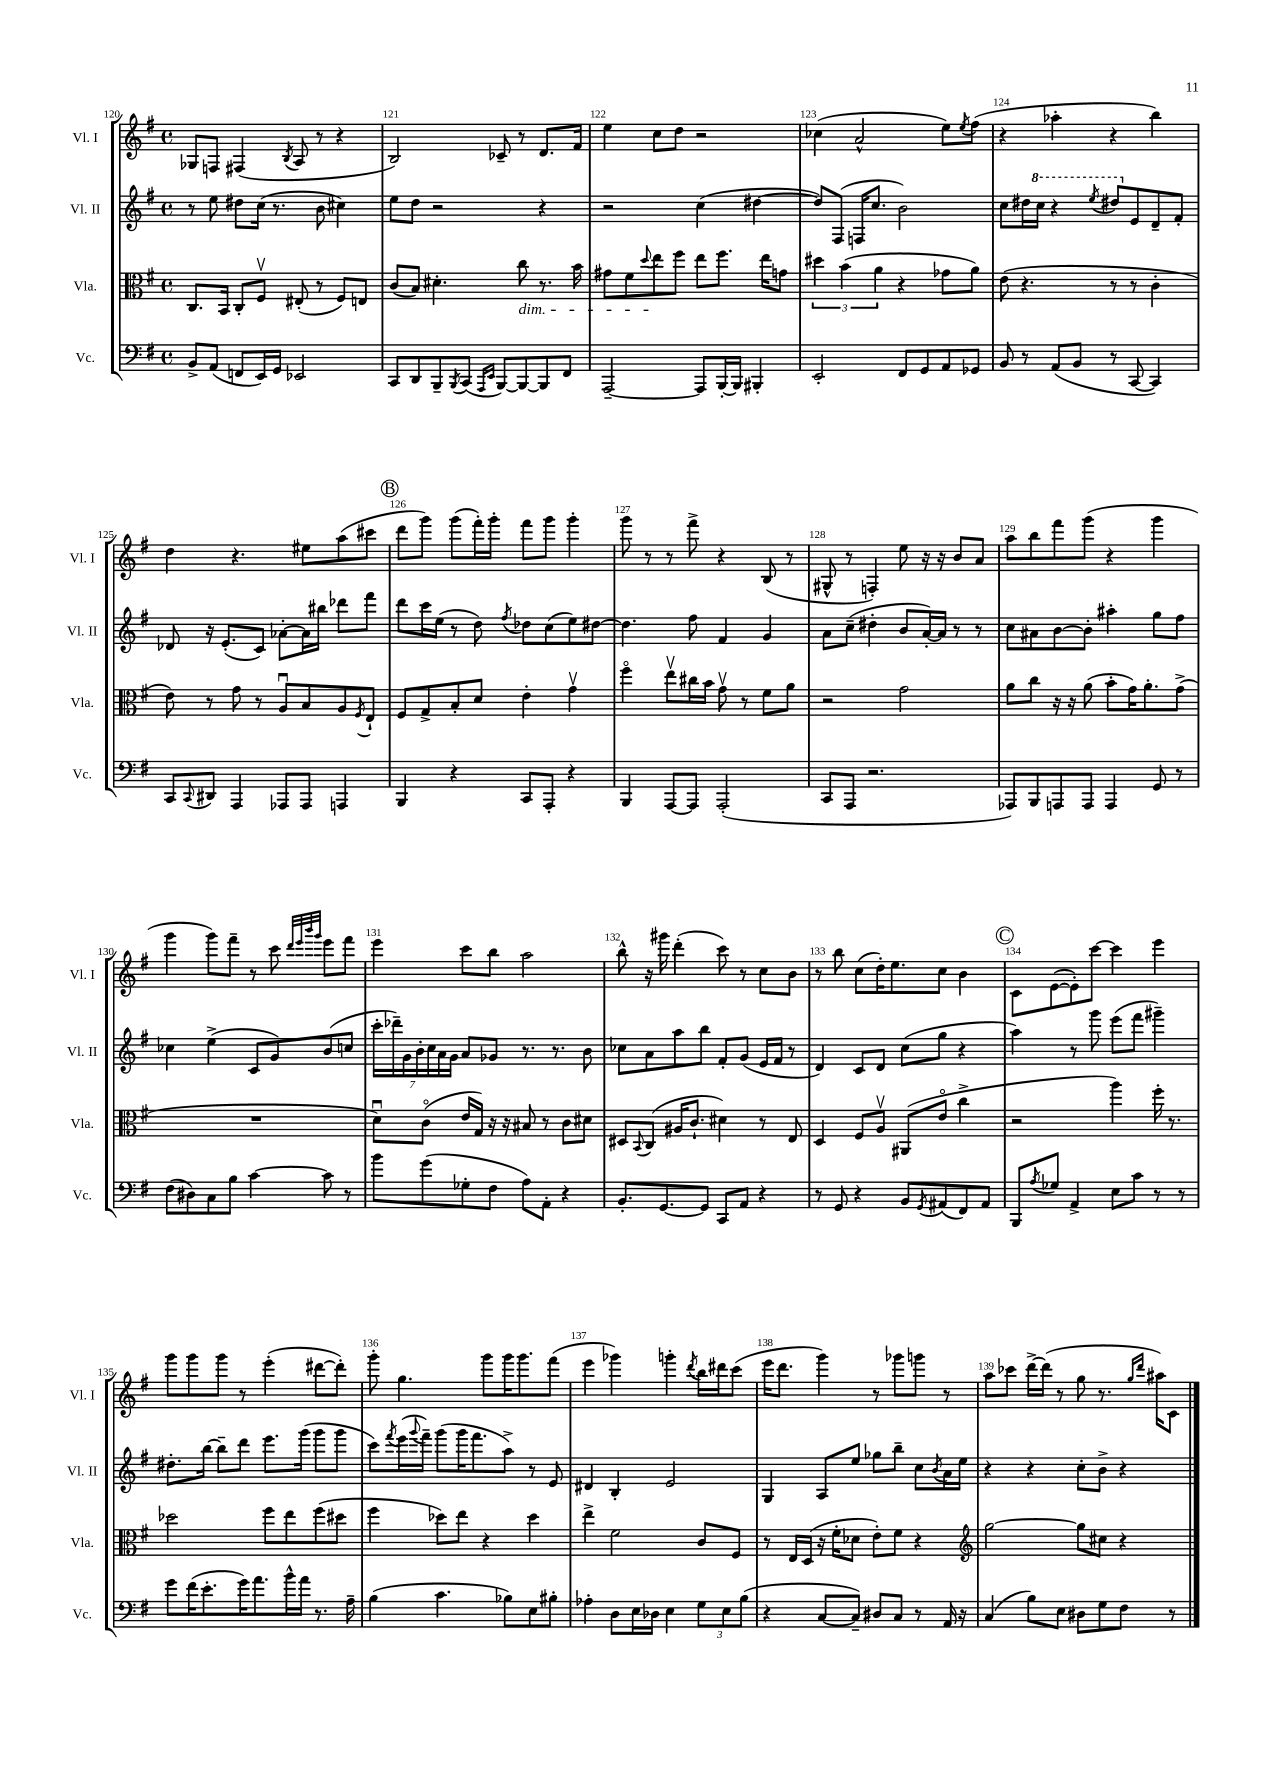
<<
\new StaffGroup <<
\new Staff = "s0" \with { instrumentName = "Vl. I" shortInstrumentName = "Vl. I" } {
    \clef treble \key g \major \defaultTimeSignature \time 4/4
    ges8 f8 fis4( \acciaccatura { b8 } a8 r8 r4 |
    b2) ces'8-- r8 d'8. fis'16 |
    e''4 c''8 d''8 r2 |
    ces''4( a'2-^ e''8) \acciaccatura { e''8 } fis''8( |
    r4 aes''4-. r4 b''4) |
    d''4 r4. eis''8 a''8( cis'''8 |
    \mark \markup { \circle "B" } d'''8 g'''8) g'''8( fis'''16-.) g'''16-. fis'''8 g'''8 g'''4-. |
    g'''8 r8 r8 fis'''8-> r4 b8( r8 |
    gis8-^ r8 f4-.) e''8 r16 r16 b'8 a'8 |
    a''8 b''8 fis'''8 g'''8( r4 g'''4 |
    g'''4 g'''8) fis'''8-- r8 c'''8 \grace { d'''32 e'''32 b'''32 g'''32 } e'''8 fis'''8 |
    e'''4 c'''8 b''8 a''2 |
    b''8-^ r16 gis'''16 d'''4-.( c'''8) r8 c''8 b'8 |
    r8 b''8 c''8( d''16-.) e''8. c''8 b'4 |
    \mark \markup { \circle "C" } c'8 e'8~( e'8-.) c'''8~ c'''4 e'''4 |
    g'''8 g'''8 g'''8 r8 e'''4-.( dis'''8~ dis'''8-.) |
    g'''8-. g''4. g'''8 g'''16 g'''8. fis'''8( |
    e'''4 ges'''4) g'''4-. \acciaccatura { d'''8 } b''16 dis'''16 c'''8( |
    e'''16 d'''8. g'''4) r8 ges'''8 g'''8 r8 |
    a''8 ces'''8 d'''16~-> d'''16( r8 g''8 r8. \grace { g''16 d'''16 } ais''16) c'8 \bar "|." |
}
\new Staff = "s1" \with { instrumentName = "Vl. II" shortInstrumentName = "Vl. II" } {
    \clef treble \key g \major \defaultTimeSignature \time 4/4
    r8 e''8 dis''8 c''16( r8. b'8 cis''4) |
    e''8 d''8 r2 r4 |
    r2 c''4( dis''4~ |
    dis''8) fis8( f16 c''8. b'2) |
    c''8 dis''16 \ottava #1 c'''16 r4 \acciaccatura { e'''8 } dis'''8 \ottava #0 e'8 d'8-- fis'8-. |
    des'8 r16 e'8.-.( c'8) aes'8~-. aes'16 bis''16 des'''8 fis'''8 |
    \mark \markup { \circle "B" } d'''8 c'''16 e''16( r8 d''8) \acciaccatura { fis''8 } des''8 c''8( e''8) dis''8~ |
    dis''4. fis''8 fis'4 g'4 |
    a'8 c''8--( dis''4-. b'8 a'16~-.) a'16 r8 r8 |
    c''8 ais'8 b'8~ b'8-. ais''4-. g''8 fis''8 |
    ces''4 e''4->( c'8 g'8) b'8( c''8 |
    \tuplet 7/4 { c'''16-. des'''16--) g'16 b'16-. c''16 a'16 g'16 } a'8 ges'8 r8. r8. b'8 |
    ces''8 a'8 a''8 b''8 fis'8-. g'8( e'16 fis'16 r8 |
    d'4) c'8 d'8 c''8( g''8 r4 |
    \mark \markup { \circle "C" } a''4) r8 g'''8 e'''8( fis'''8 gis'''4--) |
    dis''8.-. b''16~ b''8-- d'''8 e'''8. g'''16( g'''8 g'''8 |
    c'''8) \acciaccatura { fis'''8 } e'''16( \appoggiatura { g'''8 } fis'''16--) g'''8( g'''16 fis'''8. a''8->) r8 e'8 |
    dis'4 b4-. e'2 |
    g4 a8 e''8 ges''8 b''8-- c''8 \acciaccatura { b'8 } a'16 e''16 |
    r4 r4 c''8-. b'8-> r4 \bar "|." |
}
\new Staff = "s2" \with { instrumentName = "Vla." shortInstrumentName = "Vla." } {
    \clef alto \key g \major \defaultTimeSignature \time 4/4
    c8. b,16 c8-. fis8\upbow eis8-.( r8 fis8) e8 |
    c'8( b8) dis'4.-. c''8\dim r8. b'16 |
    gis'8 fis'8 \appoggiatura { d''8 } e''8\! fis''8 e''8 fis''8. e''16 g'8 |
    \tuplet 3/2 { dis''4 b'4( a'4 } r4 ges'8 a'8) |
    e'8( r4. r8 r8 c'4-. |
    e'8) r8 g'8 r8 a8\downbow b8 a8 \acciaccatura { fis8 } e8-! |
    \mark \markup { \circle "B" } fis8 g8-> b8-. d'8 e'4-. g'4\upbow |
    fis''4\flageolet e''8\upbow cis''16 b'16 g'8\upbow r8 fis'8 a'8 |
    r2 g'2 |
    a'8 c''8 r16 r16 a'8( b'8-. g'16) a'8.-. g'8->( |
    R1 |
    d'8\downbow) c'8\flageolet( e'16 g16) r16 r16 bis8 r8 c'8 dis'8 |
    dis8 \appoggiatura { b,8 } c8( ais16 c'8.-! dis'4) r8 e8 |
    d4 fis8 a8\upbow ais,8( e'8\flageolet c''4-> |
    \mark \markup { \circle "C" } r2 a''4) fis''16-. r8. |
    des''2 fis''8 e''8 fis''8( dis''8 |
    fis''4 des''8) e''8 r4 des''4 |
    e''4-> fis'2 c'8 fis8 |
    r8 e16 d16( r16 fis'16-. des'8 e'8-.) fis'8 r4 |
    \clef treble g''2~ g''8 cis''8 r4 \bar "|." |
}
\new Staff = "s3" \with { instrumentName = "Vc." shortInstrumentName = "Vc." } {
    \clef bass \key g \major \defaultTimeSignature \time 4/4
    b,8-> a,8( f,8 e,16) g,16 ees,2 |
    c,8 d,8 b,,8-- \acciaccatura { b,,8 } c,8( \grace { a,,16 e,16 } b,,8~) b,,8~ b,,8 fis,8 |
    a,,2~-- a,,8 b,,16~-. b,,16 bis,,4-. |
    e,2-. fis,8 g,8 a,8 ges,8 |
    b,8 r8 a,8( b,8 r8 c,8~ c,4) |
    c,8 \appoggiatura { c,8 } dis,8 a,,4 aes,,8 aes,,8 a,,4 |
    \mark \markup { \circle "B" } b,,4 r4 c,8 a,,8-. r4 |
    b,,4 a,,8~ a,,8 a,,2-.( |
    c,8 a,,8 r2. |
    aes,,8) b,,8 a,,8 a,,8 a,,4 g,8 r8 |
    fis8( dis8) c8 b8 c'4~ c'8 r8 |
    b'8 g'8( ges8-. fis8 a8) a,8-. r4 |
    b,8.-. g,8.~ g,8 c,8 a,8 r4 |
    r8 g,8 r4 b,8 \acciaccatura { g,8 } ais,8( fis,8) ais,8 |
    \mark \markup { \circle "C" } b,,8 \acciaccatura { a8 } ges8 a,4-> e8 c'8 r8 r8 |
    g'8 fis'16( e'8.-. g'16) a'8. b'16-^ a'16 r8. a16-- |
    b4( c'4. bes8) e8 bis8-. |
    aes4-. d8 e16 des16 e4 \tuplet 3/2 { g8 e8 b8( } |
    r4 c8~ c8--) dis8 c8 r8 a,16 r16 |
    c4( b8) e8 dis8 g8 fis8 r8 \bar "|." |
}
>>
>>
\layout { \context { \Score currentBarNumber = #120 \override BarNumber.break-visibility = ##(#f #t #t) barNumberVisibility = #all-bar-numbers-visible } }
